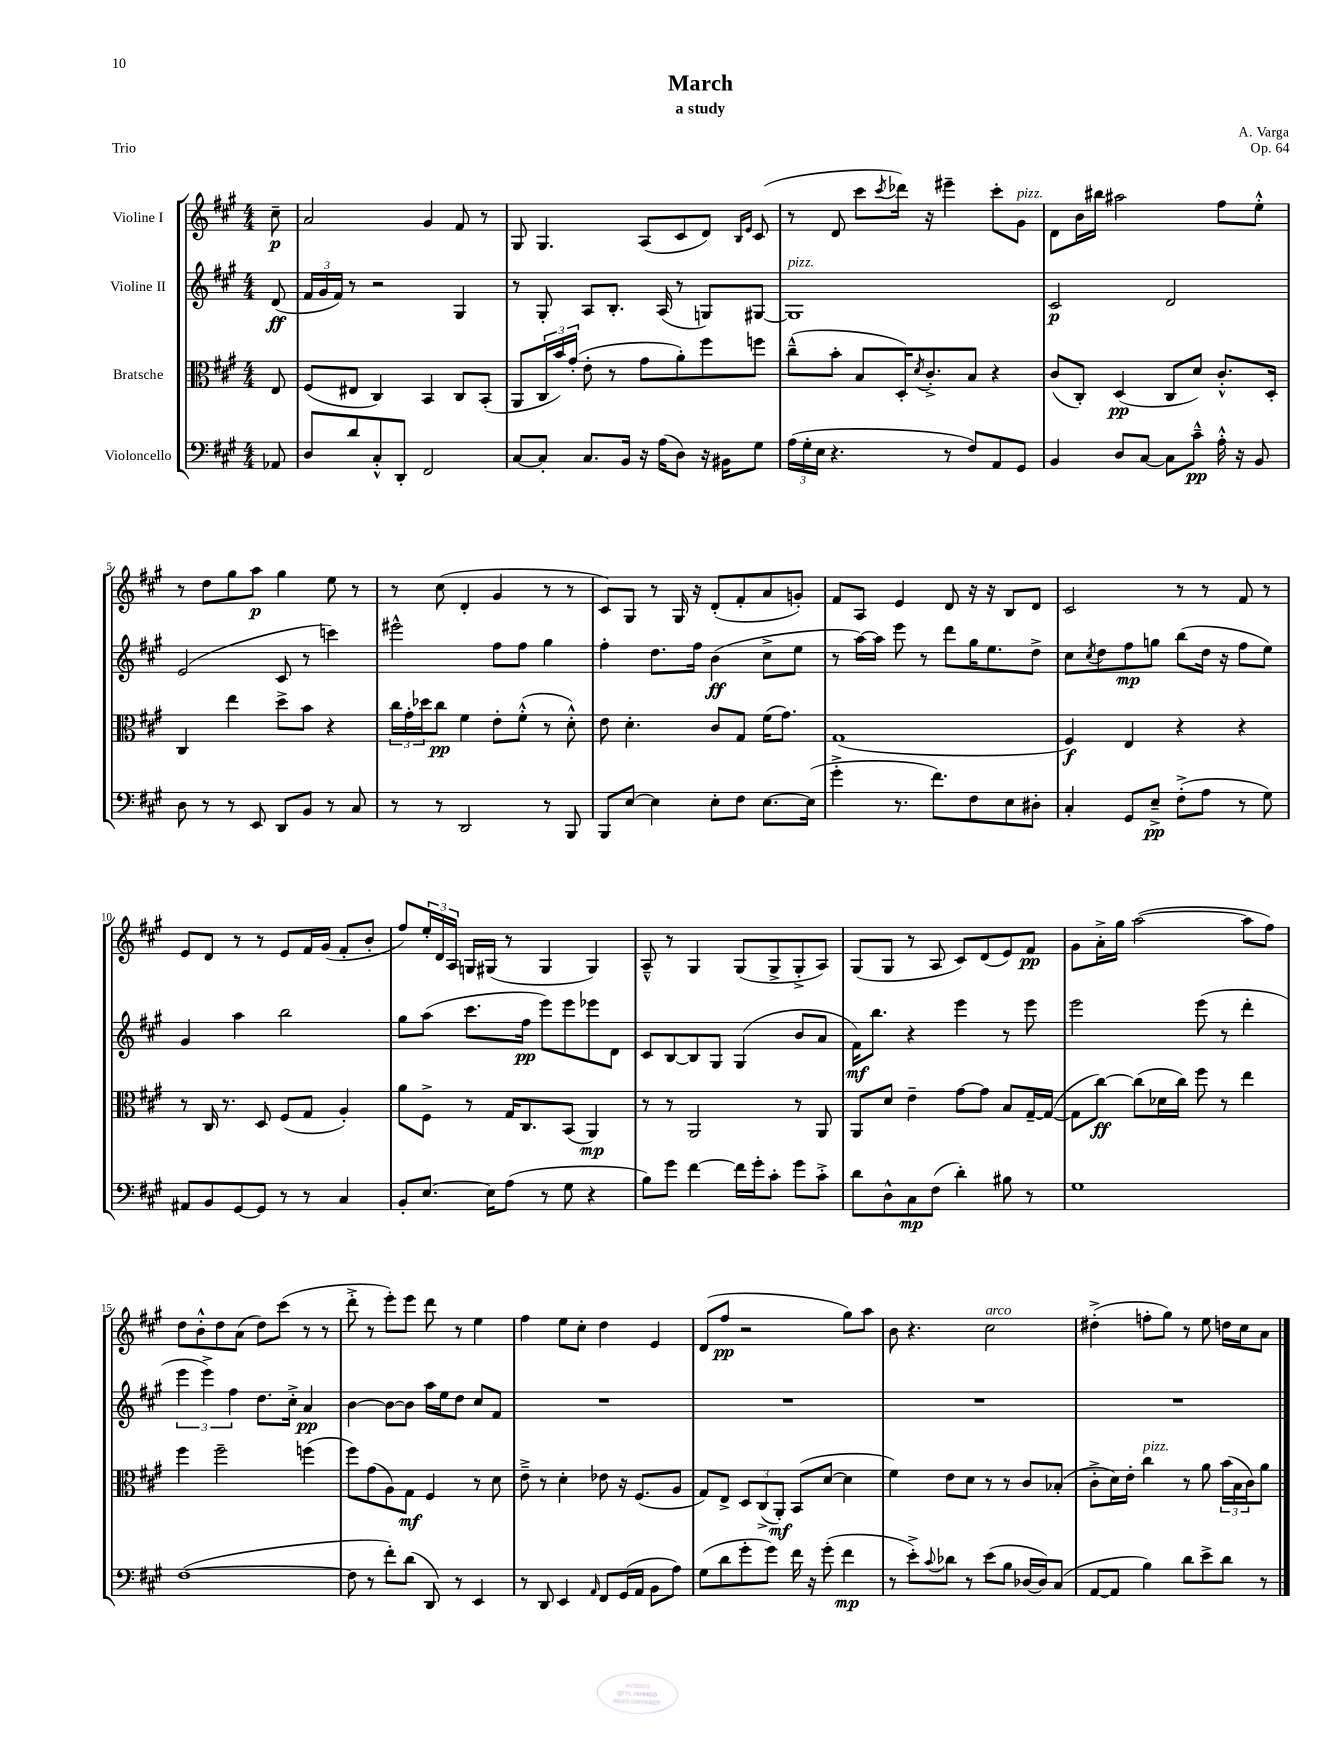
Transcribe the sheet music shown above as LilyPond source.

\header { title = "March" composer = "A. Varga" subtitle = "a study" opus = "Op. 64" piece = "Trio" }
<<
\new StaffGroup <<
\new Staff = "s0" \with { instrumentName = "Violine I" } {
    \clef treble \key a \major \numericTimeSignature \time 4/4 \partial 8
    cis''8--\p |
    a'2 gis'4 fis'8 r8 |
    gis8 gis4. a8( cis'8 d'8) \grace { b16 e'16 } cis'8( |
    r8 d'8 cis'''8 \acciaccatura { cis'''8 } des'''16) r16 eis'''4-- cis'''8-. gis'8^\markup { \italic "pizz." } |
    d'8 b'16 bis''16 ais''2 fis''8 e''8-.-^ |
    r8 d''8 gis''8 a''8\p gis''4 e''8 r8 |
    r8 cis''8( d'4-. gis'4 r8 r8 |
    cis'8) gis8 r8 gis16 r16 d'8-.( fis'8-. a'8 g'8-.) |
    fis'8 a8 e'4 d'8 r16 r16 b8 d'8 |
    cis'2 r8 r8 fis'8 r8 |
    e'8 d'8 r8 r8 e'8 fis'16 gis'16( fis'8-. b'8-. |
    fis''8) \tuplet 3/2 { e''16-. d'16 a16 } g16 gis16( r8 gis4 gis4) |
    a8---^ r8 gis4 gis8( gis8-> gis8-.-> a8) |
    gis8( gis8 r8 a8 cis'8) d'8( e'8) fis'8\pp |
    gis'8 a'16-.-> gis''16 a''2~( a''8 fis''8) |
    d''8 b'8-.-^ d''8 a'8( d''8) cis'''8( r8 r8 |
    d'''8-.-> r8 e'''8-.) e'''8 d'''8 r8 e''4 |
    fis''4 e''8 cis''8-. d''4 e'4 |
    d'8( fis''8\pp r2 gis''8) a''8 |
    b'8 r4. cis''2^\markup { \italic "arco" } |
    dis''4-.->( f''8-. gis''8) r8 e''8 d''16 cis''16 a'8 \bar "|." |
}
\new Staff = "s1" \with { instrumentName = "Violine II" } {
    \clef treble \key a \major \numericTimeSignature \time 4/4 \partial 8
    d'8\ff( |
    \tuplet 3/2 { fis'16 gis'16 fis'16) } r8 r2 gis4 |
    r8 gis8-. a8 b8.-. a16( r8 g8) gis8~ |
    gis1^\markup { \italic "pizz." } |
    cis'2\p d'2 |
    e'2( cis'8 r8 c'''4) |
    eis'''2-^ fis''8 fis''8 gis''4 |
    fis''4-. d''8. fis''16 b'4\ff( cis''8-> e''8 |
    r8 a''16~) a''16 e'''8 r8 d'''8 gis''16 e''8. d''8-> |
    cis''8 \acciaccatura { cis''8 } d''8 fis''8\mp g''8 b''8( d''16 r16 fis''8 e''8) |
    gis'4 a''4 b''2 |
    gis''8 a''8( cis'''8. fis''16\pp e'''8) e'''8 ees'''8 d'8 |
    cis'8 b8~ b8 gis8 gis4( b'8 a'8 |
    fis'16\mf) b''8. r4 e'''4 r8 e'''8 |
    e'''2 e'''8( r8 d'''4-. |
    \tuplet 3/2 { e'''4 e'''4->) fis''4 } d''8. cis''16-.-> a'4\pp |
    b'4~ b'8~ b'8 a''16 e''16 d''8 cis''8 fis'8 |
    R1 |
    R1 |
    R1 |
    R1 \bar "|." |
}
\new Staff = "s2" \with { instrumentName = "Bratsche" } {
    \clef alto \key a \major \numericTimeSignature \time 4/4 \partial 8
    e8 |
    fis8( eis8 cis4) b,4 cis8 b,8-.( |
    a,8 \tuplet 3/2 { cis16 b'16) gis'16-.( } e'8-. r8 gis'8 a'8-.) fis''8 f''8 |
    cis''8---^( b'8-. b8 d16-.) \acciaccatura { d'8 } cis'8.-.-> b8 r4 |
    cis'8( cis8-.) d4\pp( cis8 d'8) cis'8.-.-^ d16-. |
    cis4 e''4 d''8-> b'8 r4 |
    \tuplet 3/2 { cis''16 gis'16-. des''16 } cis''8\pp fis'4 e'8-. fis'8-.-^( r8 d'8-.-^) |
    e'8 d'4.-. cis'8 gis8 fis'16( gis'8.) |
    gis1( |
    fis4\f) e4 r4 r4 |
    r8 cis16 r8. d8 fis8( gis8 a4-.) |
    a'8 fis8-> r8 gis16 cis8. b,8( a,4\mp) |
    r8 r8 a,2 r8 a,8 |
    a,8 d'8 e'4-- gis'8~ gis'8 b8 gis16~-- gis16~( |
    gis8 cis''8~\ff) cis''8( des'16 cis''16) fis''8 r8 e''4 |
    fis''4 fis''2-- f''4( |
    fis''8) gis'8( a8) gis8\mf fis4 r8 d'8 |
    e'8---> r8 d'4-. ees'8 r16 fis8.( a8 |
    gis8) e8-> \tuplet 3/2 { d8 cis8->( a,8-.\mf) } b,8( d'8~ d'4 |
    fis'4) e'8 d'8 r8 r8 cis'8 bes8-.( |
    cis'8-.-> d'16) e'16-. cis''4^\markup { \italic "pizz." } r8 a'8 \tuplet 3/2 { b'16( b16 cis'16) } a'8 \bar "|." |
}
\new Staff = "s3" \with { instrumentName = "Violoncello" } {
    \clef bass \key a \major \numericTimeSignature \time 4/4 \partial 8
    aes,8 |
    d8 d'8 cis8-.-^ d,8-. fis,2 |
    cis8~ cis8-. cis8. b,16 r16 a16( d8) r16 bis,16 gis8 |
    \tuplet 3/2 { a16( gis16-. e16 } r4. r8 fis8) a,8 gis,8 |
    b,4 d8 cis8~ cis8 cis'8---^\pp a16-.-^ r16 b,8 |
    d8 r8 r8 e,8 d,8 b,8 r8 cis8 |
    r8 r8 d,2 r8 b,,8 |
    b,,8 e8~ e4 e8-. fis8 e8.~ e16( |
    gis'4-.-> r8. fis'8.) fis8 e8 dis8-. |
    cis4-. gis,8 e8--->\pp fis8-.->( a8 r8 gis8) |
    ais,8 b,8 gis,8~ gis,8 r8 r8 cis4 |
    b,8-. e8.~ e16 a8( r8 gis8 r4 |
    b8) gis'8 fis'4~ fis'16 gis'16-. cis'8-. gis'8 cis'8-.-> |
    d'8 d8-^ cis8\mp fis8( d'4-.) bis8 r8 |
    gis1 |
    fis1~( |
    fis8 r8 fis'8-.) d'8( d,8) r8 e,4 |
    r8 d,8 e,4 \grace { a,16 } fis,8 gis,16( a,16 b,8 a8) |
    gis8( d'8 gis'8-. gis'8) fis'16 r16 gis'8-.( fis'4\mp |
    r8 e'8-.->) \appoggiatura { cis'8 } des'8 r8 e'8( b8 des16~ des16) cis8( |
    a,8~ a,8 b4) d'8 e'8-> d'8 r8 \bar "|." |
}
>>
>>
